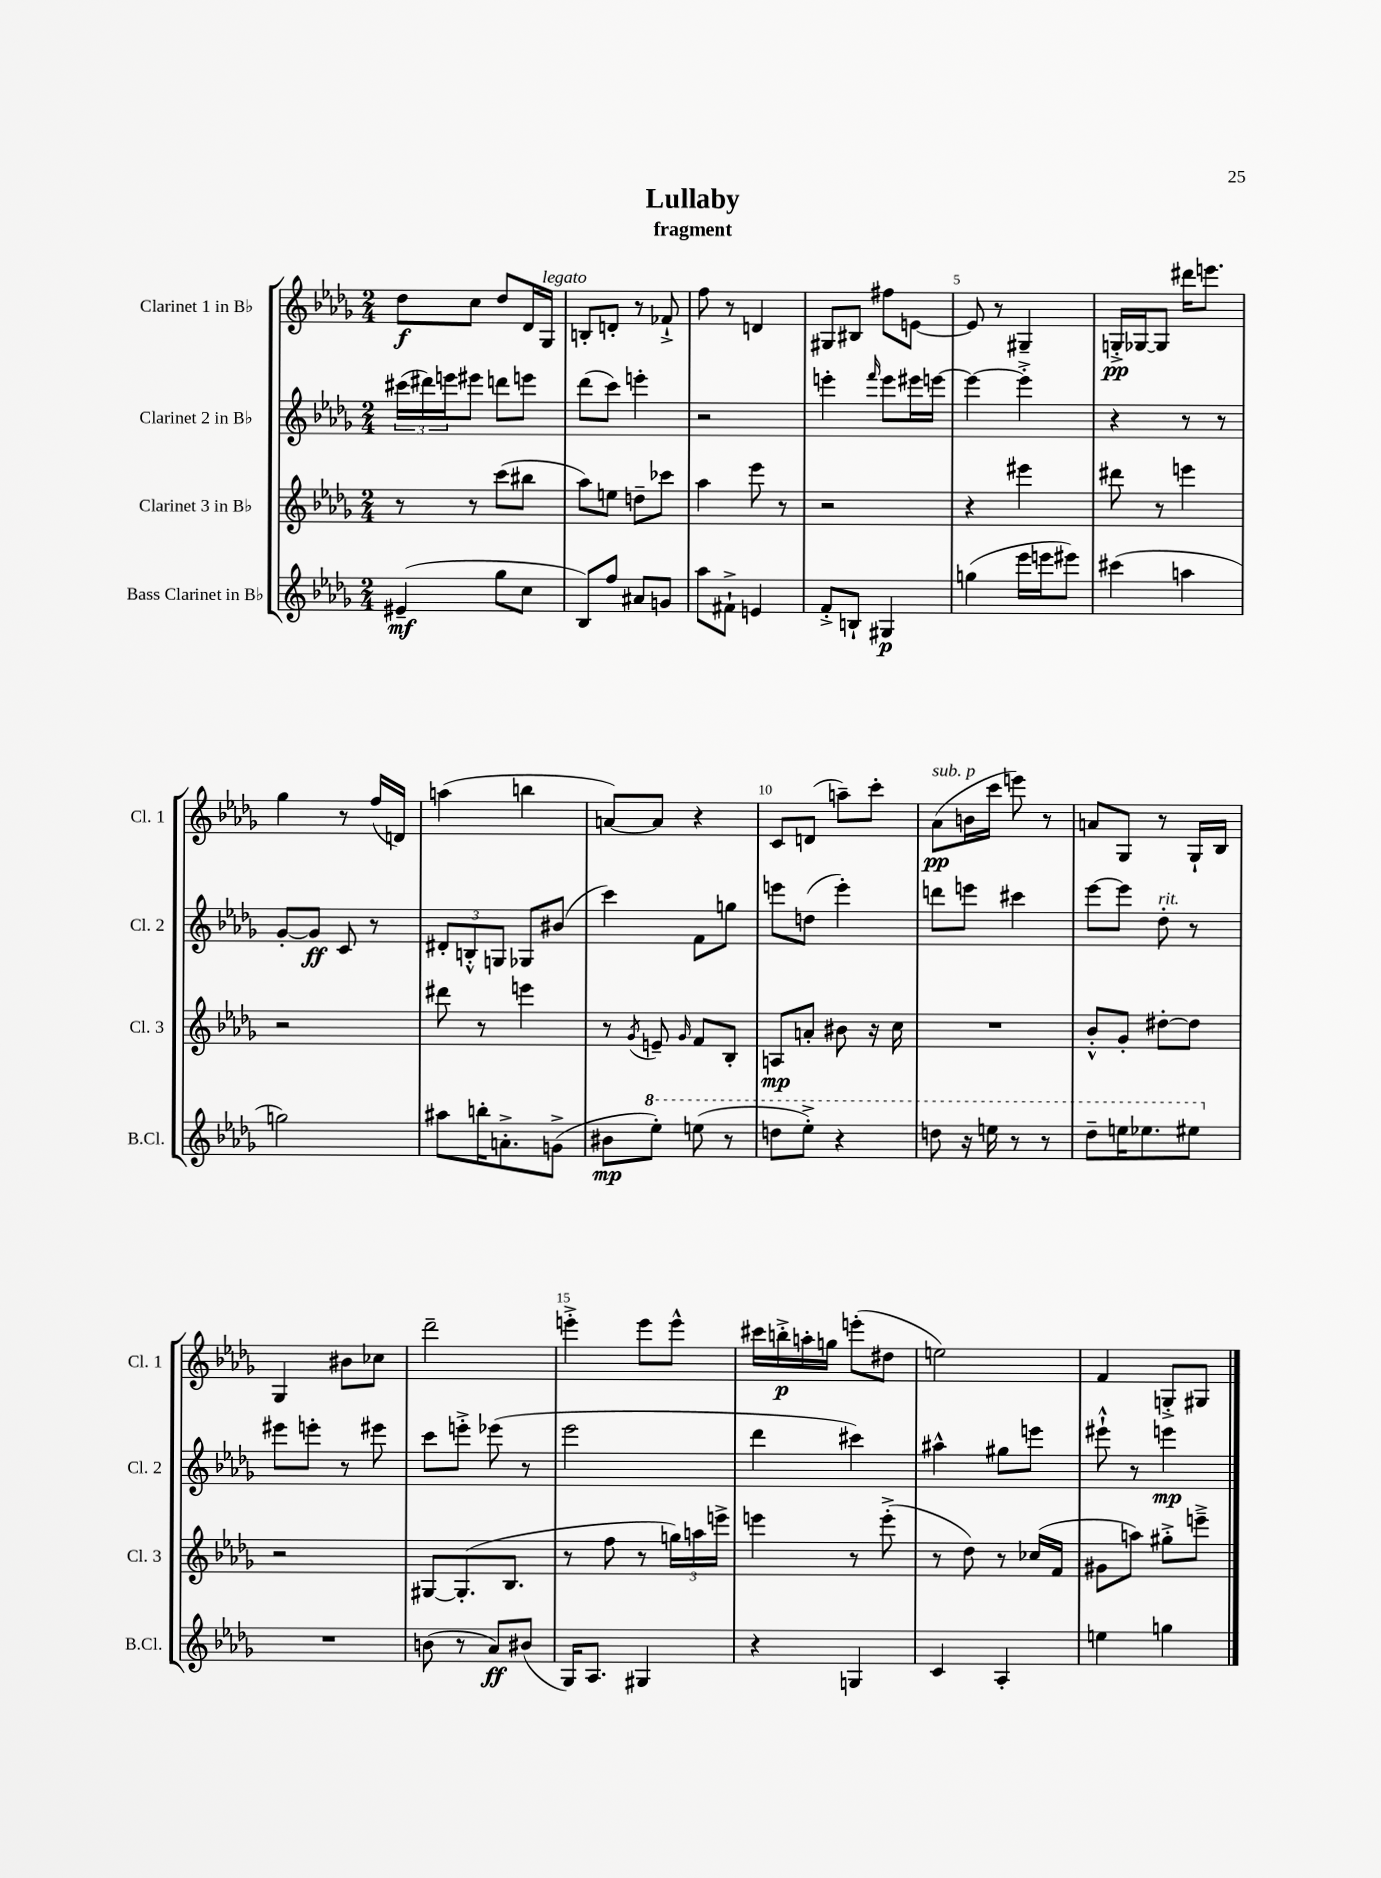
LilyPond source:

\header { title = "Lullaby" subtitle = "fragment" }
<<
\new StaffGroup <<
\new Staff = "s0" \with { instrumentName = "Clarinet 1 in Bb" shortInstrumentName = "Cl. 1" } {
    \clef treble \key des \major \numericTimeSignature \time 2/4
    des''8\f c''8 des''8 des'16 ges16^\markup { \italic "legato" } |
    b8-. d'8-. r8 fes'8-!-> |
    f''8 r8 d'4 |
    gis8 bis8 fis''8 e'8~ |
    e'8 r8 gis4-- |
    g16-.->\pp ges16~ ges8 dis'''16 e'''8. |
    ges''4 r8 f''16( d'16) |
    a''4( b''4 |
    a'8~) a'8 r4 |
    c'8 d'8( a''8--) c'''8-. |
    aes'8\pp^\markup { \italic "sub. p" }( b'16 c'''16 e'''8) r8 |
    a'8 ges8 r8 ges16-! bes16 |
    ges4 bis'8 ces''8 |
    des'''2-- |
    e'''4-.-> e'''8 e'''8-^ |
    cis'''16 b''16-.->\p a''16-. g''16 e'''8-.( dis''8 |
    e''2) |
    f'4 g8-.-> gis8 \bar "|." |
}
\new Staff = "s1" \with { instrumentName = "Clarinet 2 in Bb" shortInstrumentName = "Cl. 2" } {
    \clef treble \key des \major \numericTimeSignature \time 2/4
    \tuplet 3/2 { cis'''16( dis'''16) e'''16 } eis'''8 d'''8 e'''8 |
    des'''8( c'''8) e'''4-. |
    r2 |
    e'''4-. \grace { f'''16 } e'''8 eis'''16 e'''16~ |
    e'''4~ e'''4-.-> |
    r4 r8 r8 |
    ges'8~-. ges'8\ff c'8 r8 |
    \tuplet 3/2 { dis'8-. b8-.-^ g8 } ges8 bis'8( |
    c'''4) f'8 g''8 |
    e'''8 d''8( e'''4-.) |
    d'''8 e'''8 cis'''4 |
    ees'''8~ ees'''8 des''8-.^\markup { \italic "rit." } r8 |
    eis'''8 e'''8-. r8 eis'''8 |
    c'''8 e'''8-.-> ees'''8( r8 |
    ees'''2 |
    des'''4 cis'''4) |
    ais''4-^ gis''8 e'''8 |
    eis'''8-!-^ r8 e'''4\mp \bar "|." |
}
\new Staff = "s2" \with { instrumentName = "Clarinet 3 in Bb" shortInstrumentName = "Cl. 3" } {
    \clef treble \key des \major \numericTimeSignature \time 2/4
    r8 r8 c'''8( bis''8 |
    aes''8) e''8 d''8-- ces'''8 |
    aes''4 ees'''8 r8 |
    r2 |
    r4 eis'''4 |
    dis'''8 r8 e'''4 |
    r2 |
    dis'''8 r8 e'''4 |
    r8 \acciaccatura { ges'8 } e'8-- \grace { ges'16 } f'8 bes8-. |
    a8\mp a'8-. bis'8 r16 c''16 |
    R2 |
    bes'8-.-^ ges'8-. dis''8~-. dis''8 |
    r2 |
    gis8~ gis8.-.( bes8. |
    r8 f''8 r8 \tuplet 3/2 { g''16) a''16 e'''16-> } |
    e'''4 r8 e'''8-.->( |
    r8 des''8) r8 ces''16( f'16 |
    gis'8 a''8) gis''8-.-> e'''8---> \bar "|." |
}
\new Staff = "s3" \with { instrumentName = "Bass Clarinet in Bb" shortInstrumentName = "B.Cl." } {
    \clef treble \key des \major \numericTimeSignature \time 2/4
    eis'4--\mf( ges''8 c''8 |
    bes8) f''8 ais'8 g'8 |
    aes''8 fis'8-!-> e'4 |
    f'8-.-> b8-! gis4\p |
    g''4( ees'''16 e'''16 eis'''8) |
    cis'''4( a''4 |
    g''2) |
    ais''8 b''16-. a'8.-.-> g'8->( |
    bis'8\mp \ottava #1 ees'''8-.) e'''8( r8 |
    d'''8 ees'''8-.->) r4 |
    d'''8 r16 e'''16 r8 r8 |
    des'''8-- e'''16 ees'''8. eis'''8 \ottava #0 |
    R2 |
    b'8( r8 aes'8\ff) bis'8( |
    ges16) aes8. gis4 |
    r4 g4 |
    c'4 aes4-. |
    e''4 g''4 \bar "|." |
}
>>
>>
\layout { \context { \Score \override BarNumber.break-visibility = ##(#f #t #t) barNumberVisibility = #(every-nth-bar-number-visible 5) } }
